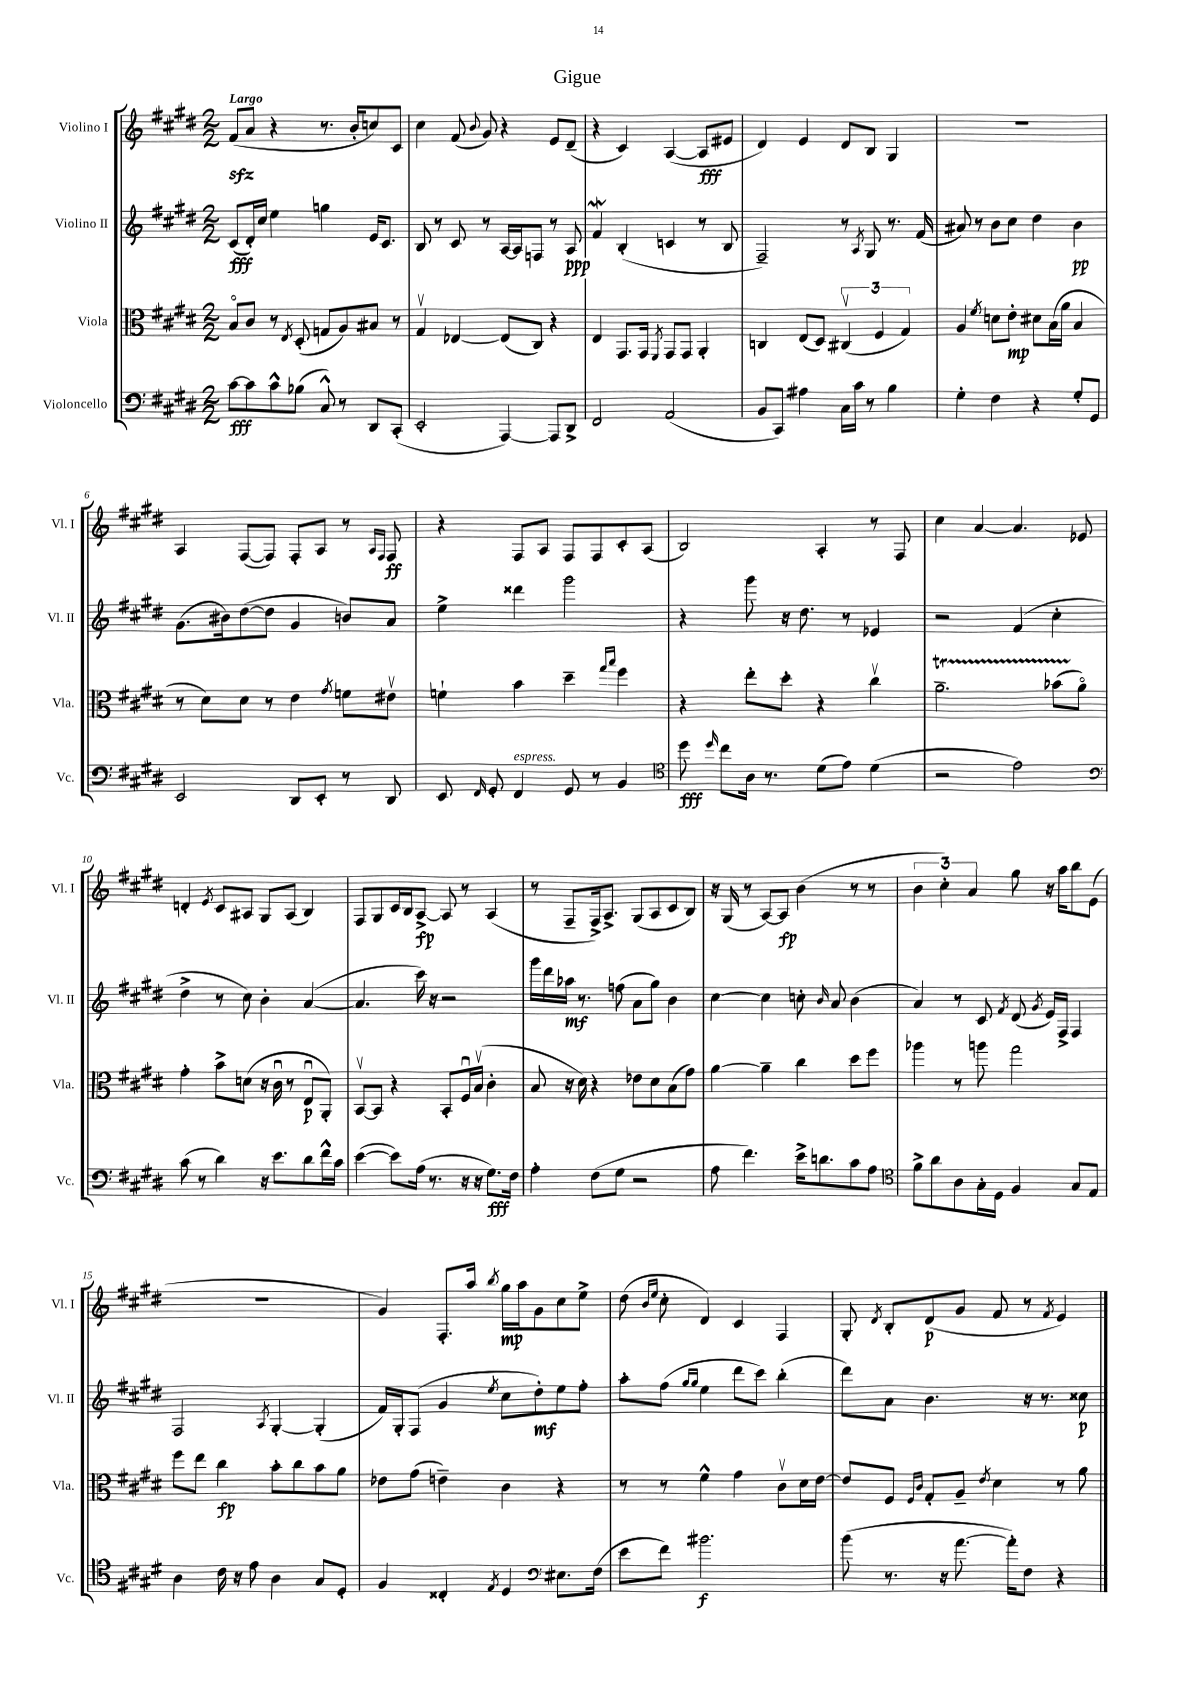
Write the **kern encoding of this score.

**kern	**kern	**kern	**kern
*staff4	*staff3	*staff2	*staff1
*clefF4	*clefC3	*clefG2	*clefG2
*k[f#c#g#d#]	*k[f#c#g#d#]	*k[f#c#g#d#]	*k[f#c#g#d#]
*M2/2	*M2/2	*M2/2	*M2/2
[8c#	8Bo	(8c#	(8f#
8c#]	8c#	16d#')	8a
.	.	16cc#	.
8c#^^	8r	4ee	4r
.	8qE	.	.
(8B-	(8D#'	.	.
8C#^^)	8G	4gg	8.r
8r	8A)	.	.
.	.	.	16b'
8DD#	8B#	16e	8cc)
.	.	8.c#	.
(8CC#'	8r	.	8c#
=	=	=	=
2EE'	4G#v	8B	4cc#
.	.	8r	.
.	[4E-	8c#	(8f#
.	.	.	8qqb
.	.	8r	8g#)
[4AAA)	(8E-]	[16A	4r
.	.	16A]	.
.	8C#)	8F	.
8AAA]	4r	8r	8e
8DD#^	.	8A	(8d#~
=	=	=	=
2FF#	4E	4f#	4r
.	8.GG#	(4B'	4c#)
.	16GG#	.	.
.	8qFF#	.	.
(2AA	8GG#	4c	([4A
.	8GG#	.	.
.	4AA'	8r	8A]
.	.	8B	8e#
=	=	=	=
8BB	4C	2F#~)	4d#)
8CC#)	.	.	.
4A#	(8E	.	4e
.	8D#)	.	.
16C#	(6C#v	8r	8d#
16c#	.	.	.
.	.	8qA	.
8r	.	8G#	8B
.	6F#	.	.
4B	.	8.r	4G#
.	6G#)	.	.
.	.	(16f#	.
=	=	=	=
4G#'	4A	8a#)	1r
.	.	8r	.
.	8qf#	.	.
4F#	8d	8b	.
.	8e'	8cc#	.
4r	8d#	4dd#	.
.	(16B	.	.
.	16a	.	.
8G#'	4B	4b	.
8GG#	.	.	.
=	=	=	=
2EE	8r	(8.g#	4A
.	8d#)	.	.
.	.	16b#)	.
.	8d#	([8dd#	([8F#
.	8r	8dd#]	8F#])
8DD#	4e	4g#	8F#'
8EE'	.	.	8A
.	8qg#	.	.
8r	8f	8b)	8r
.	.	.	16qqA
.	.	.	16qqF#
8DD#	8e#v	8a	8F#
=	=	=	=
8EE	4f`	4ee^	4r
16qqFF#	.	.	.
8GG#'	.	.	.
4FF#	4b	4ddd##	8F#
.	.	.	8A
8GG#	4dd#~	2ggg#	8F#
8r	.	.	8F#
.	16qqgg#	.	.
.	16qqbb	.	.
4BB	4ff#	.	8c#'
.	.	.	(8A
=	=	=	=
*clefC4	*	*	*
8dd#	4r	4r	2B)
16qqdd#	.	.	.
8cc#	.	.	.
16A	8ee'	8ggg#	.
8.r	.	.	.
.	8dd#'	16r	.
.	.	8.dd#	.
(8d#	4r	.	4A'
8e)	.	8r	.
(4d#	4cc#v	4e-	8r
.	.	.	8F#
=	=	=	=
2r	2.a~	2r	4cc#
.	.	.	[4a
2e)	.	(4f#	4.a]
.	(8b-	4cc#'	.
.	8ao)	.	8e-
=	=	=	=
*clefF4	*	*	*
(8c#	4g#'	4dd#^	4d'
8r	.	.	.
.	.	.	8qe
4d#)	8b^	8r	8c#
.	(8d	8cc#)	8A#
16r	16r	4b'	8G#
8.e	16c#u	.	.
.	8r	.	(8A#
8d#	8Eu	([4a	4B)
16f#^^	8AA')	.	.
16c#	.	.	.
=	=	=	=
([4e	[8BBv	4.a]	8F#
.	8BB]	.	8G#
8e])	4r	.	16c#
.	.	.	16B
(16A	.	16ccc#)	[8A^
8.r	.	16r	.
.	8BB'	2r	8A]
16r	16F#u	.	8r
16r	(16Bv	.	.
8.G#)	4c#'	.	(4A
16F#	.	.	.
=	=	=	=
4A'	8B	16ggg#	8r
.	.	16ddd#	.
.	16r	16aa-	8F#~
.	16d#)	8.r	.
(8F#	4r	.	16F#^)
.	.	.	8.A^
8G#	.	(8ff	.
2r	8e-	8a	(8G#
.	8d#	8gg#)	8A
.	(8B	4b	8c#
.	8g#)	.	8B)
=	=	=	=
8A	[4a	[4cc#	16r
.	.	.	(16G#
4.f#)	.	.	8r
.	4a~]	4cc#]	[8A)
.	.	.	8A]
16e^	4cc#	8cc'	(4b
8.d	.	.	.
.	.	16qqb	.
.	.	8a	.
8c#	8dd#	(4b	8r
8A	8ff#	.	8r
=	=	=	=
*clefC4	*	*	*
8f#^	4aa-	4a)	6b
8a	.	.	.
.	.	.	6cc#')
8A	8r	8r	.
.	.	.	6a
16G#'	8aa	8c#	.
16D#	.	.	.
.	.	8qf#	.
4F#	2gg#	(8d#	8gg#
.	.	8qg#	.
.	.	16e)	16r
.	.	16F#^	16aa
8G#	.	4F#	8bb
8E	.	.	(8e
=	=	=	=
4A	8ff#	2F#	1r
.	8ee	.	.
16c#	4cc#	.	.
16r	.	.	.
8e	.	.	.
.	.	8qA	.
4A	8b'	[4G#'	.
.	8cc#	.	.
8G#	8b	(4G#']	.
8D#'	8a	.	.
=	=	=	=
4F#	8e-	16f#)	4g#)
.	.	16G#'	.
.	(8g#	(8F#	.
4C##'	4e~)	4g#	8.F#'
.	.	.	16aa
8qE	.	8qee	8qbb
4D#	4c#	8cc#	16gg#
.	.	.	16aa
.	.	8dd#')	8g#
*clefF4	*	*	*
8.E#	4r	8ee	8cc#
.	.	8ff#'	8ee^
(16F#	.	.	.
=	=	=	=
8e	8r	8aa'	(8dd#
.	.	.	16qqb
.	.	.	16qqee
8f#)	8r	(8ff#	8cc#'
.	.	16qqgg#	.
.	.	16qqgg#	.
2.b#	4f#^^	4ee	4d#)
.	4g#	8ddd#	4c#
.	.	8ccc#)	.
.	8c#v	(4bb'	4F#
.	16d#	.	.
.	[16e	.	.
=	=	=	=
(8b	8e]	8ddd#)	8G#'
.	.	.	8qd#
8.r	8F#	8a	8B'
.	16qqF#	.	.
.	16qqc#	.	.
.	8G#'	4.b	(8d#
16r	.	.	.
[8.a	8A~	.	8g#
.	8qe	.	.
.	4d#	.	8f#
16a'])	.	.	.
8F#	.	16r	8r
.	.	8.r	.
.	.	.	8qf#
4r	8r	.	4e)
.	8a	8cc##	.
==	==	==	==
*-	*-	*-	*-
